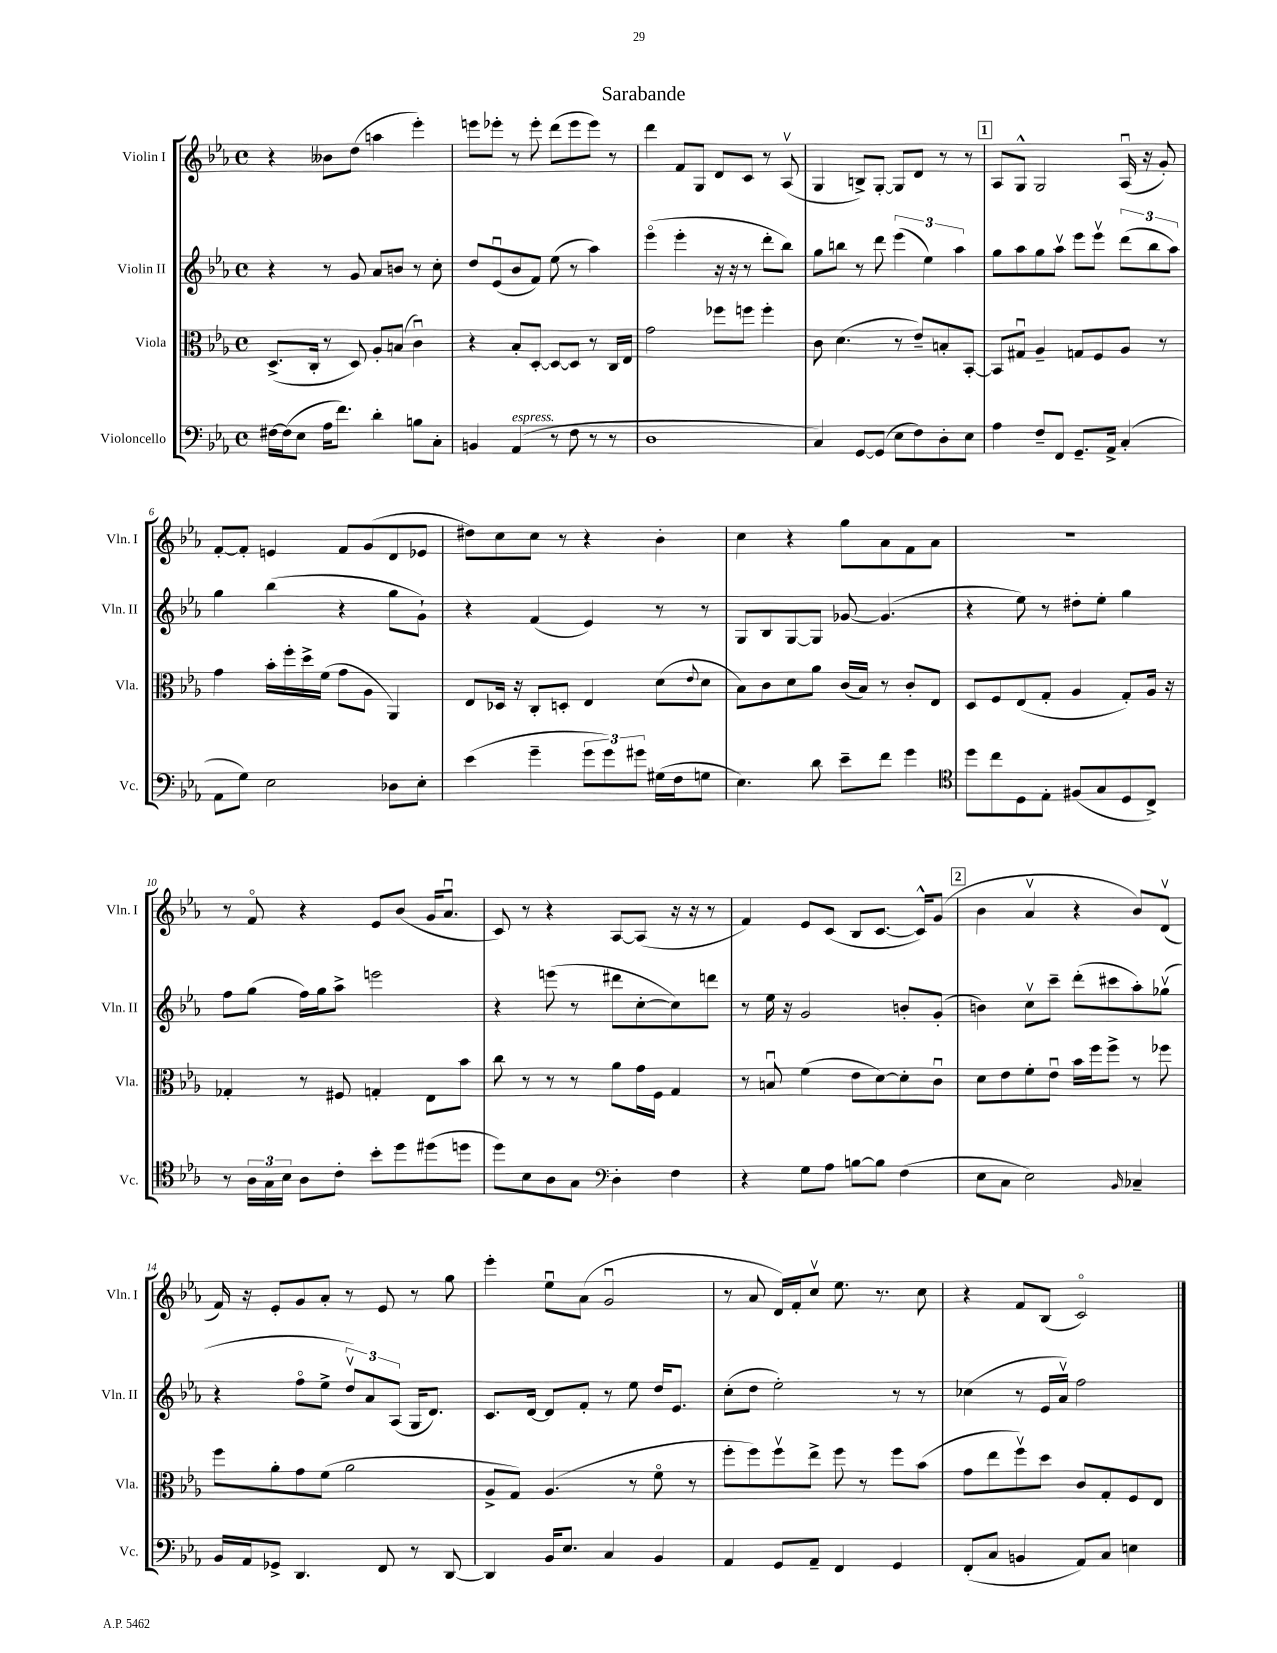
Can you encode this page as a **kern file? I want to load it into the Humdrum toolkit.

**kern	**kern	**kern	**kern
*staff4	*staff3	*staff2	*staff1
*clefF4	*clefC3	*clefG2	*clefG2
*k[b-e-a-]	*k[b-e-a-]	*k[b-e-a-]	*k[b-e-a-]
*M4/4	*M4/4	*M4/4	*M4/4
*met(c)	*met(c)	*met(c)	*met(c)
[16F#\LL	(8.D^/L	4r	4r
(16F#\]J	.	.	.
8E-\J	.	.	.
.	16C'/Jk	.	.
16A-\LK	8r	8r	8b--\L
8.f\J)	.	.	.
.	8D/)	8g/	(8dd\J
4d'\	8A-'/L	8a-/L	4aa\
.	(8B/J	8b/J	.
8B\L	4cu\)	8r	4eee-'\)
8C'\J	.	8cc'\	.
=	=	=	=
4BB/	4r	8dd/L	8eee\L
.	.	(8e-u/	8eee-'\J
(4AA-/	8B-'/L	8b-/	8r
.	[8D'/J	8f/J)	8eee-'\
8r	8D/_L	(8ee-\	(8ddd\L
8F\	8D/]J	8r	8eee-\
8r	8r	4aa-\)	8eee-\J)
8r	16C/LL	.	8r
.	16E-/JJ	.	.
=	=	=	=
1D	2g\	(4eee-o\	4ddd\
.	.	4eee-'\	8f/L
.	.	.	8G/J
.	8ff-\L	16r	8d/L
.	.	16r	.
.	8ff\J	8r	8c/J
.	4ff'\	8ddd'\L	8r
.	.	8bb-\J)	(8A-v/
=	=	=	=
4C/)	8c\	8gg\L	4G/
.	(4.d\	8bb\J	.
[8GG/L	.	8r	8B^/L)
(8GG/]J	.	8ddd\	[8G'/J
8E-\L	8r	(6eee-\	8G/]L
8F\)	8e-~/L)	.	8d/J
.	.	6ee-\)	.
8D'\	8B'/	.	8r
.	.	6aa-\	.
8E-\J	[8BB-'/J	.	8r
=	=	=	=
4A-\	8BB-/]L	8gg\L	8A-/L
.	8G#u/J	8aa-\	8G^^/J
8F~/L	4A-~/	8gg\	2G/
8FF/J	.	8aa-v\J	.
8.GG~/L	8G/L	8eee-\L	.
.	8F/	8eee-v\J	.
16AA-^/Jk	.	.	.
(4C'/	8A-/J	(12ddd\L	(16A-u/
.	.	.	16r
.	.	12bb-\	.
.	8r	.	8g'/)
.	.	12aa-\J)	.
=	=	=	=
8AA-\L	4g\	4gg\	[8f'/L
8G\J)	.	.	8f'/]J
2E-\	16b-'\LL	(4bb-\	4e/
.	16ff'\	.	.
.	16dd^\	.	.
.	(16f\JJ	.	.
.	8g\L	4r	8f/L
.	8A-\J	.	(8g/
8D-\L	4AA-/)	8gg\L	8d/
8E-'\J	.	8g`\J)	8e-/J
=	=	=	=
(4e-\	8E-/L	4r	8dd#\L)
.	16D-/Jk	.	8cc\
.	16r	.	.
4g~\	8C'/L	(4f/	8cc\J
.	8D'/J	.	8r
12g\L	4E-/	4e-/)	4r
12g\)	.	.	.
12g#\J	.	.	.
(16G#\LL	(8d\L	8r	4b-'\
16F\J	.	.	.
.	8qqe-/	.	.
8G\J	8d\J	8r	.
=	=	=	=
4.E-\)	8B-\L)	8G/L	4cc\
.	8c\	8B-/	.
.	8d\	[8G/	4r
8d\	8a-\J	8G/]J	.
8e-~\L	(16c/LL	[8g-/	8gg\L
.	16B-/JJ)	.	.
8f\J	8r	(4.g-/]	8a-\
4g\	8c'/L	.	8f\
.	8E-/J	.	8a-\J
=	=	=	=
*clefC4	*	*	*
8dd\L	8D/L	4r	1r
8cc\	8F/	.	.
8D\	(8E-/	8ee-\)	.
8E-'\J	8G'/J	8r	.
(8F#/L	4A-/	8dd#'\L	.
8G/	.	8ee-'\J	.
8D/	8G'/L)	4gg\	.
8C^/J)	16A-/Jk	.	.
.	16r	.	.
=	=	=	=
8r	4G-'/	8ff\L	8r
24A-\LL	.	(8gg\J	8fo/
24G\	.	.	.
24B-\JJ	.	.	.
8A-\L	8r	16ff\LL)	4r
.	.	16gg\J	.
8c'\J	8F#/	8aa-^\J	.
8b-'\L	4G'/	2eee\	8e-/L
8dd\	.	.	(8b-/J
(8dd#\	8E-\L	.	16g/LK
.	.	.	8.a-u/J
8dd\J	8b-\J	.	.
=	=	=	=
8dd\L)	8cc\	4r	8c/)
8B-\	8r	.	8r
8A-\	8r	(8eee\	4r
8G\J	8r	8r	.
*clefF4	*	*	*
4D'\	8a-\L	8ddd#\L	[8A-/L
.	16g\L	[8cc'\	(8A-/]J
.	16F\JJ	.	.
4F\	4G/	8cc\])	16r
.	.	.	16r
.	.	8ddd\J	8r
=	=	=	=
4r	8r	8r	4f/)
.	8Bu/	16ee-\	.
.	.	16r	.
8G\L	(4f\	2g/	8e-/L
8A-\J	.	.	(8c/J
[8B\L	8e-\L	.	8B-/L
8B\]J	[8d\)	.	[8.c/J
(4F\	8d'\]	8b'/L	.
.	.	.	16c^^/]LK)
.	8cu\J	(8g'/J	(8g/J
=	=	=	=
8E-\L	8d\L	4b\)	4b-\
8C\J	8e-\	.	.
2E-\)	8f'\	8ccv\L	4a-v/
.	8e-u\J	8ccc~\J	.
.	16b-\LL	(8ddd'\L	4r
.	16ff\J	.	.
.	8ff^\J	8ccc#\	.
16qqBB-/	.	.	.
4C-~/	8r	8aa-'\)	8b-/L)
.	8ff-\	(8gg-v\J	(8dv/J
=	=	=	=
16BB-/LL	8ff\L	4r	16f/)
16AA-/J	.	.	16r
8GG-^/J	8a-'\	.	8e-'/L
4.DD/	8g\	8ffo\L	8g/
.	(8f\J	8ee-^\J	8a-'/J
.	2a-\	12ddv/L)	8r
.	.	12a-/	.
8FF/	.	.	8e-/
.	.	(12A-/J	.
8r	.	16G/LK	8r
.	.	8.d/J)	.
[8DD/	.	.	8gg\
=	=	=	=
4DD/]	8A-^/L	8.c/L	4eee-'\
.	8G/J)	.	.
.	.	[16d/Jk	.
16BB-/LK	(4.A-/	8d/]L	8ee-u\L
8.E-/J	.	.	.
.	.	8f'/J	(8a-\J
4C/	.	8r	2gu/
.	8r	8ee-\	.
4BB-/	8fo\	16dd/LK	.
.	.	8.e-/J	.
.	8r	.	.
=	=	=	=
4AA-/	8ff'\L	(8cc'\L	8r
.	8ff\)	8dd\J	8a-/
8GG/L	8ffv\	2ee-'\)	16d/LL)
.	.	.	16f'/J
8AA-~/J	8ee-^\J	.	8ccv/J
4FF/	8ff\	.	8.ee-\
.	8r	.	.
.	.	.	8.r
4GG/	8ff\L	8r	.
.	(8b-\J	8r	8cc\
=	=	=	=
(8FF'/L	8g\L	(4cc-\	4r
8C/J	8ee-\	.	.
4BB/	8ffv\)	8r	8f/L
.	8dd\J	16e-/LL	(8B-/J
.	.	16a-v/JJ)	.
8AA-/L)	8c/L	2ff\	2co/)
8C/J	8G'/	.	.
4E\	8F/	.	.
.	8E-/J	.	.
==	==	==	==
*-	*-	*-	*-
